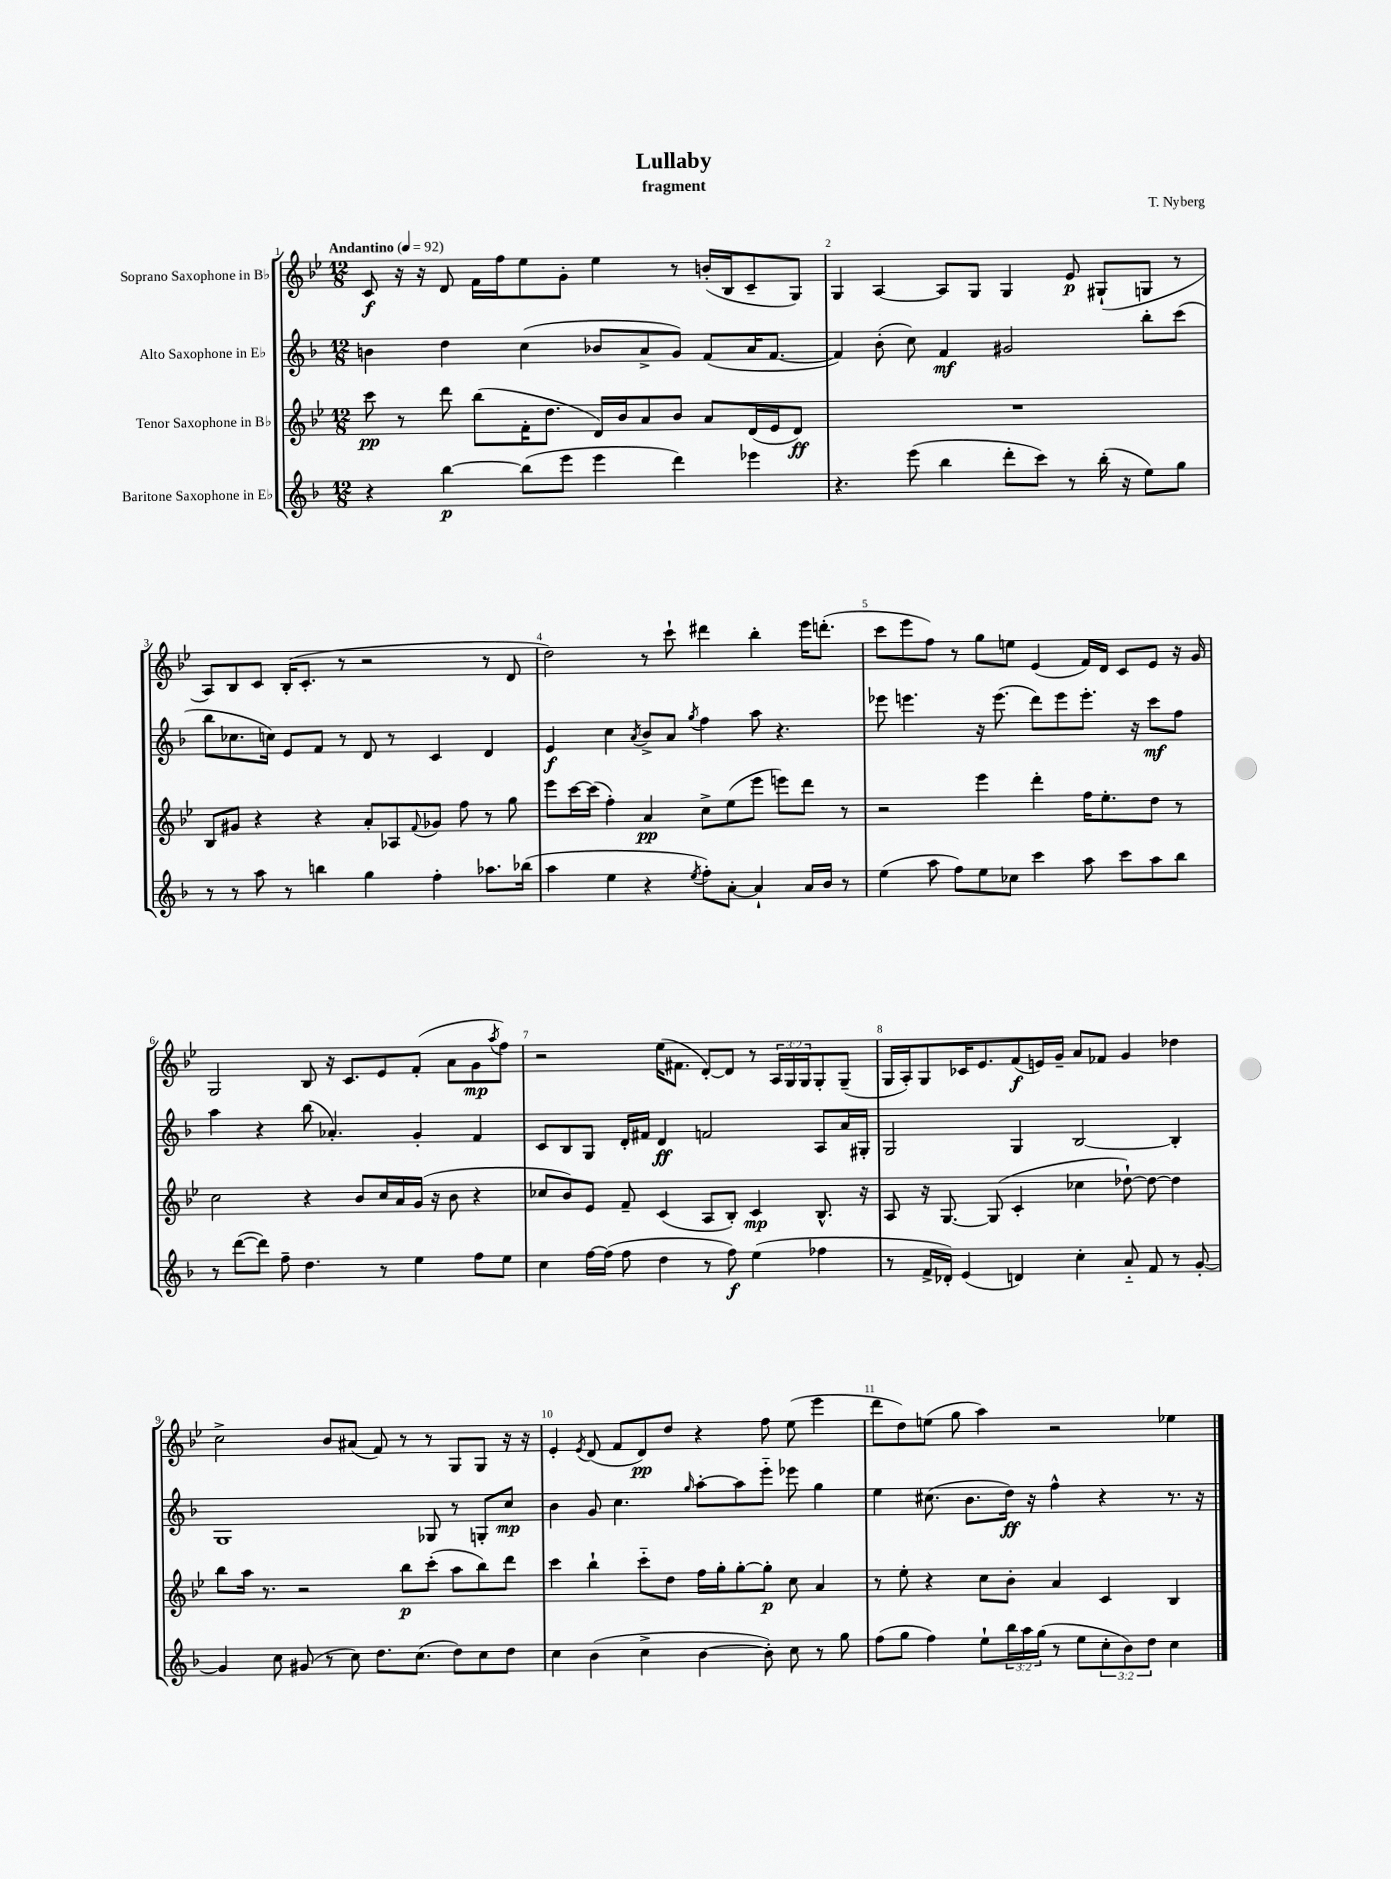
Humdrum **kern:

**kern	**kern	**kern	**kern
*staff4	*staff3	*staff2	*staff1
*clefG2	*clefG2	*clefG2	*clefG2
*k[b-]	*k[b-e-]	*k[b-]	*k[b-e-]
*M12/8	*M12/8	*M12/8	*M12/8
*MM92	*MM92	*MM92	*MM92
4r	8ccc\	4b\	8c/
.	8r	.	16r
.	.	.	16r
[4bb-\	8ddd\	4dd\	8d/
.	(8bb-\L	.	16f\LL
.	.	.	16ff\J
(8bb-\]L	16f'\K	(4cc\	8ee-\
.	8.dd\J	.	.
8eee\J	.	.	8g'\J
4eee\	16d/LL)	8b-/L	4ee-\
.	16b-/J	.	.
.	8a/	8a^/	.
4ddd\)	8b-/J	8g/J)	8r
.	8a/L	(8f/L	(16b'/LL
.	.	.	16B-/J
4eee-\	(16d/L	16a/K	8c~/
.	16e-/J	[8.f/J	.
.	8d/J)	.	8G/J)
=	=	=	=
4.r	1.r	4f/])	4G/
.	.	(8b-'\	[4A/
(8eee\	.	8cc\)	.
4bb-\	.	4f/	8A/]L
.	.	.	8G/J
8ddd'\L	.	2g#/	4G/
8ccc\J)	.	.	.
8r	.	.	8e-/
(16bb-'\	.	.	(8G#`/L
16r	.	.	.
8ee\L)	.	8bb-'\L	8G/J
8gg\J	.	(8ccc\J	8r
=	=	=	=
8r	8B-/L	8bb-\L	8A/L)
8r	8g#/J	8.cc-\	8B-/
8aa\	4r	.	8c/J
.	.	16cc\Jk)	.
8r	.	8e/L	(16B-'/LK
.	.	.	8.c'/J
4bb\	4r	8f/J	.
.	.	8r	8r
4gg\	8a'/L	8d/	2r
.	8A-/	8r	.
.	8qqf/	.	.
4ff'\	8g-/J	4c/	.
.	8ff\	.	.
8.aa-\L	8r	4d/	8r
.	8gg\	.	8d/
(16bb-\Jk	.	.	.
=	=	=	=
4aa\	8eee-\L	4e/	2dd\)
.	[16ccc\L	.	.
.	(16ccc\]JJ	.	.
4ee\	4ff'\)	4cc\	.
.	.	8qa/	.
4r	4a/	8b-^/L	8r
.	.	8a/J	8ccc`\
8qee/	.	8qgg/	.
8ff'\L)	8cc^\L	4ff\	4ddd#\
[8a'\J	(8ee-\	.	.
4a`/]	8eee-\J	8aa\	4bb-'\
.	8eee\L)	4.r	.
16a/LL	8ddd\J	.	16eee-\LK
16b-/JJ	.	.	(8.ddd'\J
8r	8r	.	.
=	=	=	=
(4ee\	2r	8eee-\	8ccc\L
.	.	4.eee\	8eee-\
8aa\	.	.	8ff\J)
8ff\L)	.	.	8r
8ee\	4eee-\	16r	8gg\L
.	.	(8.eee\	.
8cc-\J	.	.	8ee\J
4ccc\	4ddd'\	8ddd\L)	(4e-/
.	.	8eee\	.
8aa\	16ff\LK	8.eee'\J	16f/LL)
.	8.ee-'\	.	16d/JJ
8ccc\L	.	.	8c/L
.	.	16r	.
8aa\	8dd\J	8ccc\L	8e-/J
8bb-\J	8r	8ff\J	16r
.	.	.	16g/
=	=	=	=
8r	2cc\	4aa\	2G/
([8ddd\L	.	.	.
8ddd\]J)	.	4r	.
8ff~\	.	.	.
4.dd\	4r	(8bb-\	8B-/
.	.	4.a-'/)	16r
.	.	.	8.c/L
.	8b-/L	.	.
8r	16cc/L	.	8e-/
.	16a/	.	.
4ee\	(16g/JJ	4g'/	(8f'/J
.	16r	.	.
.	8b-\	.	8a\L
8ff\L	4r	4f/	8g\
.	.	.	8qaa/
8ee\J	.	.	8ff\J)
=	=	=	=
4cc\	8cc-/L	8c/L	2r
.	8b-/)	8B-/	.
[16ff\LL	8e-/J	8G/J	.
(16ff\]JJ	.	.	.
8ff\	8f~/	16d'/LL	.
.	.	16f#/JJ	.
4dd\	(4c/	4d/	(16ee-\LK
.	.	.	8.f#\J
8r	8A/L	2f/	[8d'/L)
8ff\)	8B-'/J)	.	8d/]J
(4ee\	4c/	.	8r
.	.	.	24A/LL
.	.	.	24G/
.	.	.	24G/J
4ff-\	8.B-^^/	8A/L	8G'/
.	.	16a/L	(8G~/J
.	16r	16G#'/JJ	.
=	=	=	=
8r	8A/	2G/	16G/LL
.	.	.	16A'/J)
16f^/LL	16r	.	8G/
16d-'/JJ)	[8.G/	.	.
(4e/	.	.	16c-/K
.	.	.	8.e-/
.	(8G/]	.	.
4d/)	4c'/	4G/	(8f/
.	.	.	16e/L)
.	.	.	16g~/JJ
4cc'\	4cc-\	[2B-/	8a/L
.	.	.	8f-/J
8a'~/	[8dd-`\)	.	4g/
8f/	8dd-\_	.	.
8r	4dd-\]	4B-'/]	4dd-\
[8g'/	.	.	.
=	=	=	=
4g/]	8bb-\L	1G	2cc^\
.	16aa\Jk	.	.
.	8.r	.	.
8cc\	.	.	.
(8g#/	2r	.	.
8r	.	.	8b-/L
8cc\)	.	.	(8a#/J
8.dd\L	.	.	8f/)
.	8bb-\L	.	8r
(8.cc\J	.	.	.
.	(8ccc'\J	8G-/	8r
8dd\L)	8aa\L	8r	8G/L
8cc\	8bb-\)	8G'/L	8G/J
8dd\J	8ddd\J	8cc/J	16r
.	.	.	16r
=	=	=	=
4cc\	4ccc\	4b-\	4e-'/
.	.	.	8qe-/
(4b-\	4bb-`\	8g/	(8d/
.	.	4.cc\	8f/L
4cc^\	8ccc'~\L	.	8d/)
.	8dd\J	.	8dd/J
.	.	16qqgg/	.
[4b-\	16ff\LL	[8aa'\L	4r
.	16gg'\J	.	.
.	[8gg'\	8aa\]	.
8b-'\])	8gg'\]J	8eee'~\J	8ff\
8cc\	8cc\	8eee-\	(8ee-\
8r	4a/	4gg\	4eee-\
8gg\	.	.	.
=	=	=	=
(8ff\L	8r	4ee\	8ddd\L
8gg\J	8ee-'\	.	8dd\)
4ff\)	4r	(8.cc#\	(8ee\J
.	.	.	8gg\
.	.	8.b-\L	.
8ee`\L	8cc\L	.	4aa\)
24bb-\L	8b-'\J	16dd\Jk)	.
24aa\	.	.	.
.	.	16r	.
(24gg\JJ	.	.	.
8r	4a/	4ff^^\	2r
8ee\L	.	.	.
12cc'\	4c/	4r	.
12b-\)	.	.	.
12dd\J	.	.	.
4cc\	4B-/	8.r	4ee-\
.	.	16r	.
==	==	==	==
*-	*-	*-	*-
